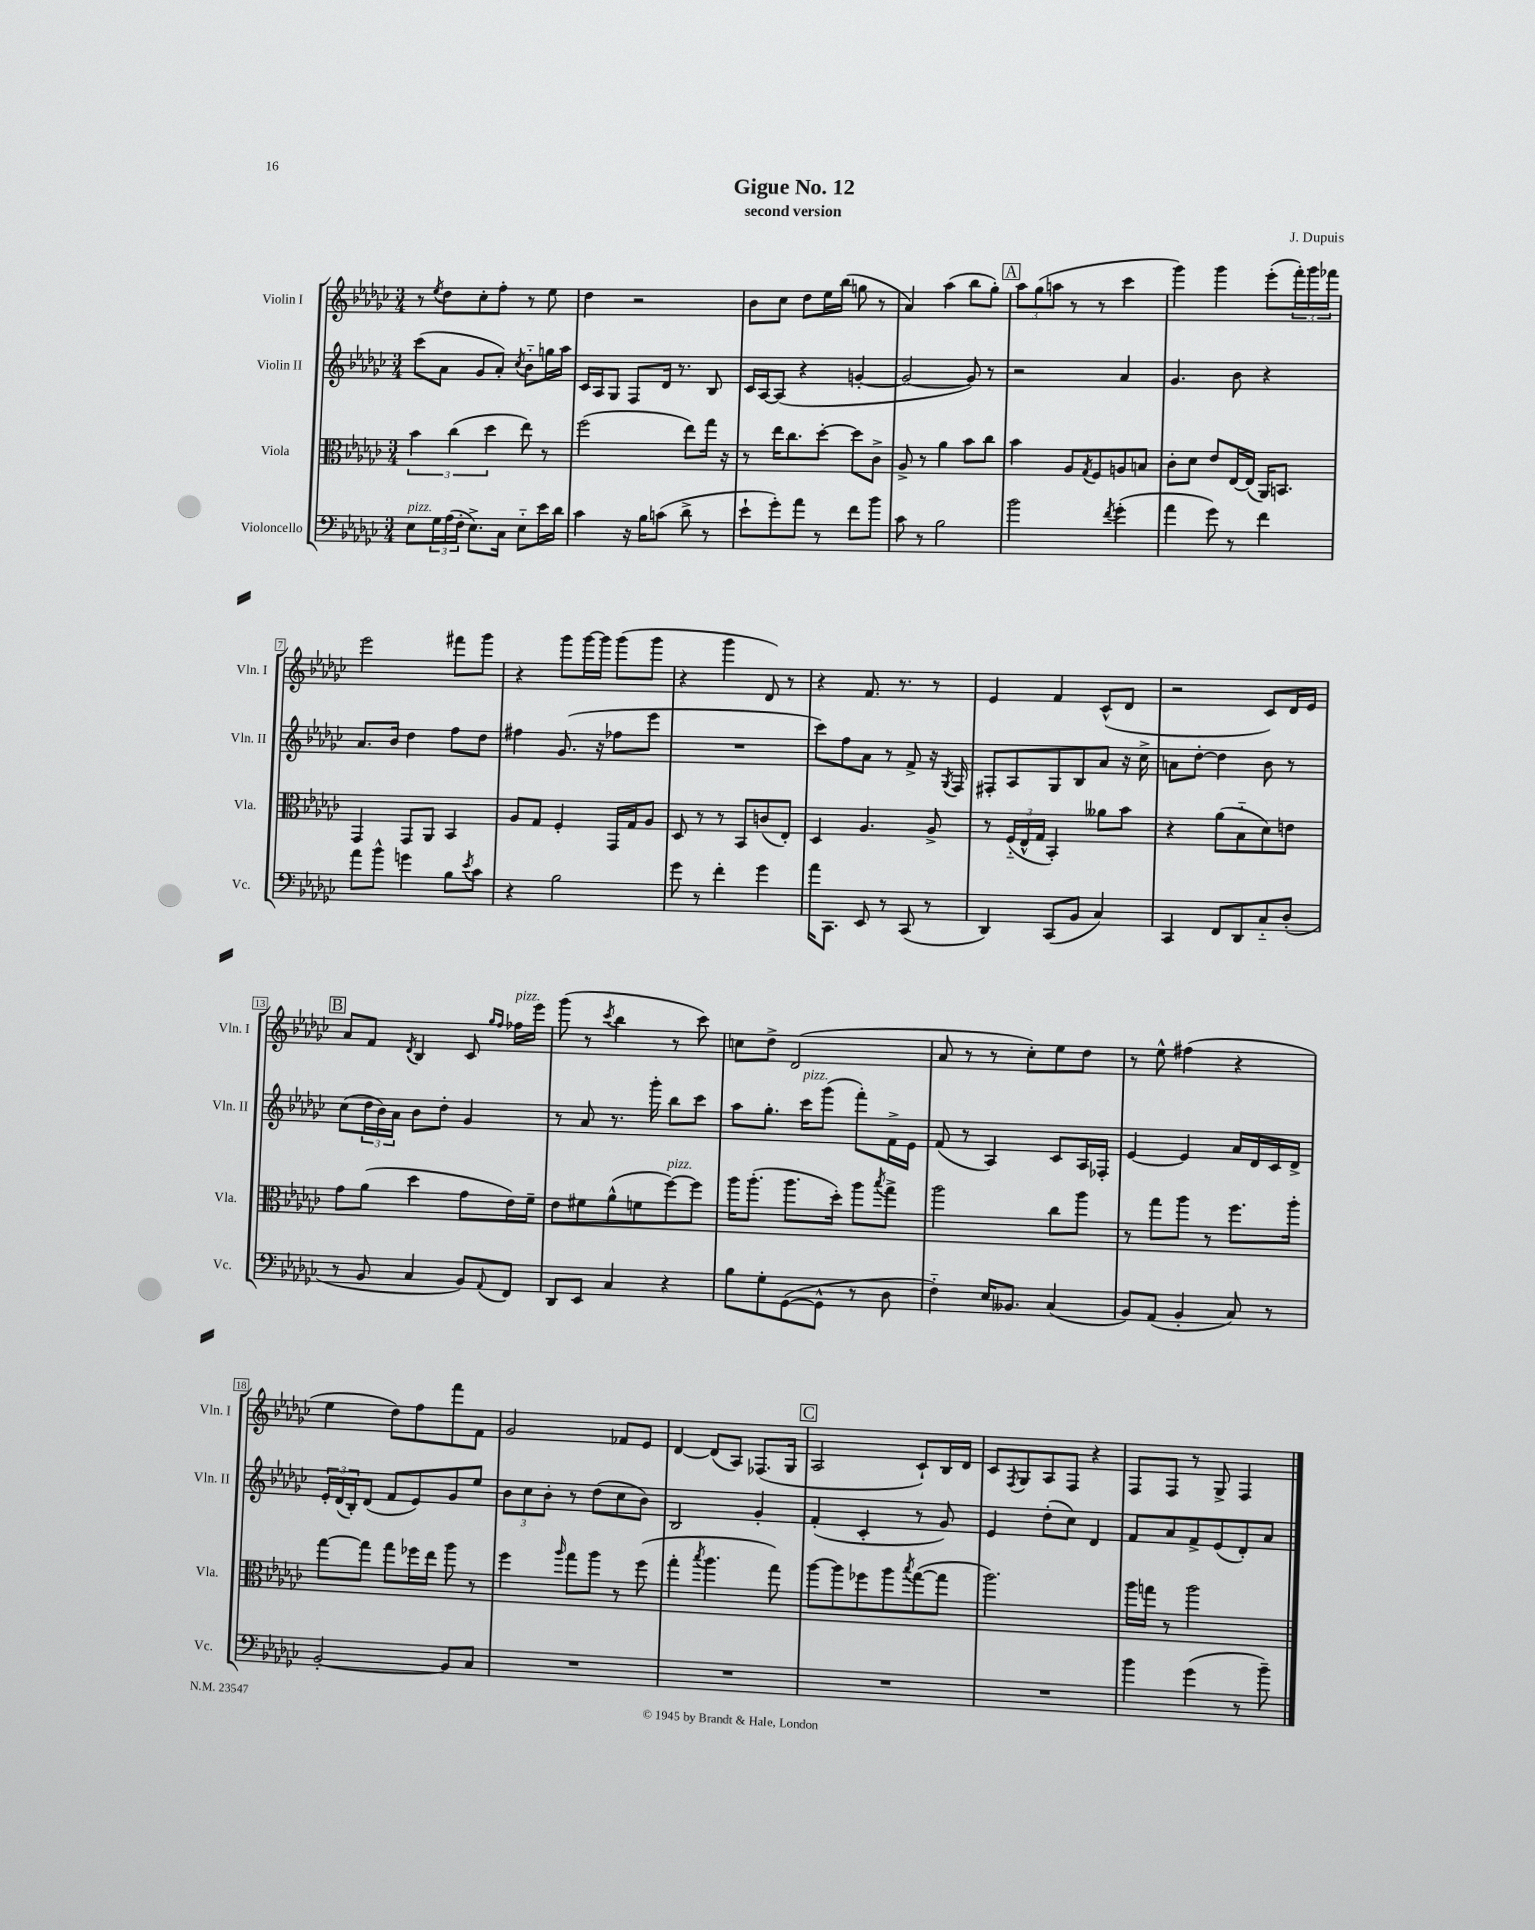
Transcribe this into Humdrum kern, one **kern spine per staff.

**kern	**kern	**kern	**kern
*staff4	*staff3	*staff2	*staff1
*clefF4	*clefC3	*clefG2	*clefG2
*k[b-e-a-d-g-c-]	*k[b-e-a-d-g-c-]	*k[b-e-a-d-g-c-]	*k[b-e-a-d-g-c-]
*M3/4	*M3/4	*M3/4	*M3/4
8E-	6b-	(8ccc-	8r
.	.	.	8qee-
24G-	.	8a-	8dd-
(24A-	(6cc-	.	.
24F'	.	.	.
8.E-^)	.	8g-	8cc-'
.	6dd-	.	.
.	.	8a-')	8ff'
16C-	.	.	.
.	.	8qcc-	.
8E-'~	8ee-)	8b-'~	8r
16e-	8r	16gg	8ee-
16d-	.	16aa-	.
=	=	=	=
4c-	(2ff	16c-	4dd-
.	.	16A-	.
.	.	8G-	.
16r	.	8F	2r
16B-	.	.	.
(8c	.	16d-	.
.	.	8.r	.
8d-^	8ee-)	.	.
8r	16gg-	8B-	.
.	16r	.	.
=	=	=	=
8e-`	8r	16c-	8b-
.	.	[16A-	.
8g-')	16ee-	(8A-]	8cc-
.	8.cc-	.	.
8a-	.	4r	8dd-
8r	[8dd-'	.	16ee-
.	.	.	(16bb-
8f	8dd-]	[4g'	8gg
8b-	8c-^	.	8r
=	=	=	=
8c-	8A-^	2g_	4a-)
8r	8r	.	.
2B-	4a-	.	(4aa-
.	8b-	8g])	8bb-
.	8cc-	8r	8gg-')
=	=	=	=
2b-	4b-	2r	12aa-
.	.	.	(12gg-
.	.	.	12aa
.	8A-	.	8r
.	8qG-	.	.
.	8F	.	8r
8qf	.	.	.
(4g-'	8A	4a-	4ccc-
.	8B	.	.
=	=	=	=
4a-	8c-'	4.g-	4ggg-)
.	8d-	.	.
8g-)	8e-	.	4ggg-
8r	[16E-	8b-	.
.	(16E-]	.	.
4f	16AA-)	4r	(8eee-'
.	8.BB	.	.
.	.	.	24fff')
.	.	.	24ggg-
.	.	.	24fff-
=	=	=	=
8a-	4GG-	8.a-	2eee-
8b-^^	.	.	.
.	.	16b-	.
4g	8GG-	4dd-	.
.	8AA-	.	.
8B-	4BB-	8ff	8fff#
8qe-	.	.	.
8c-	.	8dd-	8ggg-
=	=	=	=
4r	8A-	4ff#	4r
.	8G-	.	.
2B-	4F'	(8.g-	8ggg-
.	.	.	[16ggg-
.	.	16r	16ggg-]
.	16GG-	8ff-	(8ggg-
.	16G-	.	.
.	8A-	8eee-	8ggg-
=	=	=	=
8g-	8D-	2.r	4r
8r	8r	.	.
4f'	8r	.	4ggg-
.	8BB-	.	.
4g-	(8c	.	8d-)
.	8E-')	.	8r
=	=	=	=
16a-	4D-	8ccc-)	4r
8.CC-	.	.	.
.	.	8ff	.
8EE-	4.A-	8a-	8.f
8r	.	8r	.
.	.	.	8.r
(8CC-	.	8f^	.
8r	8A-^	16r	8r
.	.	8qG-	.
.	.	16F	.
=	=	=	=
4DD-)	8r	8F#'	4e-
.	(24F'~	8A-	.
.	24E-^^	.	.
.	24G-	.	.
(8CC-	4BB-')	8G-	4f
8BB-	.	8B-	.
4C-)	8a--	8a-	(8c-^^
.	8b-	16r	8d-
.	.	16cc-^	.
=	=	=	=
4CC-	4r	8a	2r
.	.	[8dd-'	.
8FF	(8a-	4dd-]	.
8DD-	8B-'~	.	.
8C-'~	8d-)	8b-	8c-)
(8D-'	8e	8r	16d-
.	.	.	16e-
=	=	=	=
8r	8g-	(8cc-	8a-
8BB-	(8a-	24dd-	8f
.	.	24b-)	.
.	.	24a-	.
.	.	.	8qd-
4C-	4dd-	8b-	4B-
.	.	8dd-'	.
8BB-)	8g-	4g-	8c-
.	.	.	16qqgg-
8qqAA-	.	.	16qqff
8FF	16e-)	.	16ff-
.	16f~	.	16eee-
=	=	=	=
8DD-	8e-	8r	(8ggg-
8EE-	8f#	8a-	8r
.	.	.	8qccc-
4C-	(8a-^^	8.r	4bb-
.	8f	.	.
.	.	16ggg-'	.
4r	[8ff)	8bb-	8r
.	8ff]	8ccc-	8ccc-)
=	=	=	=
8B-	16aa-	8aa-	8cc
.	(8.aa-'	.	.
8G-'	.	8.gg-'	8dd-^
([8GG-	8.aa-	.	(2d-
.	.	16ccc-	.
8GG-^^]	.	(8ggg-	.
.	16dd-')	.	.
8r	8aa-	8fff')	.
.	8qbb-	.	.
8D-	8gg-^	16f^	.
.	.	16e-	.
=	=	=	=
4F'~)	2aa-	(8f	8a-
.	.	8r	8r
16E-	.	4A-)	8r
8.BB--	.	.	.
.	.	.	8cc-')
(4C-	8cc-	8c-	8ee-
.	8aa-	16A-	8dd-
.	.	16F-'	.
=	=	=	=
8BB-)	8r	[4e-	8r
(8AA-	8gg-	.	8ee-^^
4BB-'	8aa-	4e-]	(4ff#
.	8r	.	.
8C-)	8.ff	16a-	4r
.	.	16d-	.
8r	.	16c-	.
.	16aa-'	16d-^	.
=	=	=	=
[2BB-'	[8gg-	24e-'	4ee-
.	.	(24d-	.
.	.	24B-')	.
.	8gg-]	(8d-	.
.	8gg-	8f	8dd-)
.	16ff-	8e-)	8ff
.	16ee-	.	.
8BB-]	8aa-	8g-	8fff
8C-	8r	8ee-	8f
=	=	=	=
2.r	4ff	12b-	2g-
.	.	12cc-	.
.	.	12b-'	.
.	16qqaa-	.	.
.	8gg-	8r	.
.	8aa-	(8dd-	.
.	8r	8cc-	8f-
.	(8ff	8b-)	8e-
=	=	=	=
2.r	4gg-'	2B-	[4d-
.	8qbb-	.	.
.	4.aa-	.	(8d-]
.	.	.	8A-)
.	.	4g-'	(8.F-
.	8gg-)	.	.
.	.	.	16G-
=	=	=	=
2.r	[8aa-	(4f'	2A-
.	8aa-]	.	.
.	8ff-	4c-'	.
.	8aa-	.	.
.	8qbb-	.	.
.	([8gg-	8r	8c-`)
.	8gg-]	8g-)	16B-
.	.	.	16d-
=	=	=	=
2.r	2.aa-)	4e-	8c-
.	.	.	8qF
.	.	.	8G-
.	.	(8dd-'	8A-
.	.	8cc-)	8F
.	.	4d-	4r
=	=	=	=
4b-	16aa-	8f	8F
.	16gg	.	.
.	8r	8a-	8F
(4g-	2aa-	8f^	8r
.	.	(8e-	8G-^
8r	.	8d-')	4F
8b-~)	.	8a-	.
==	==	==	==
*-	*-	*-	*-
